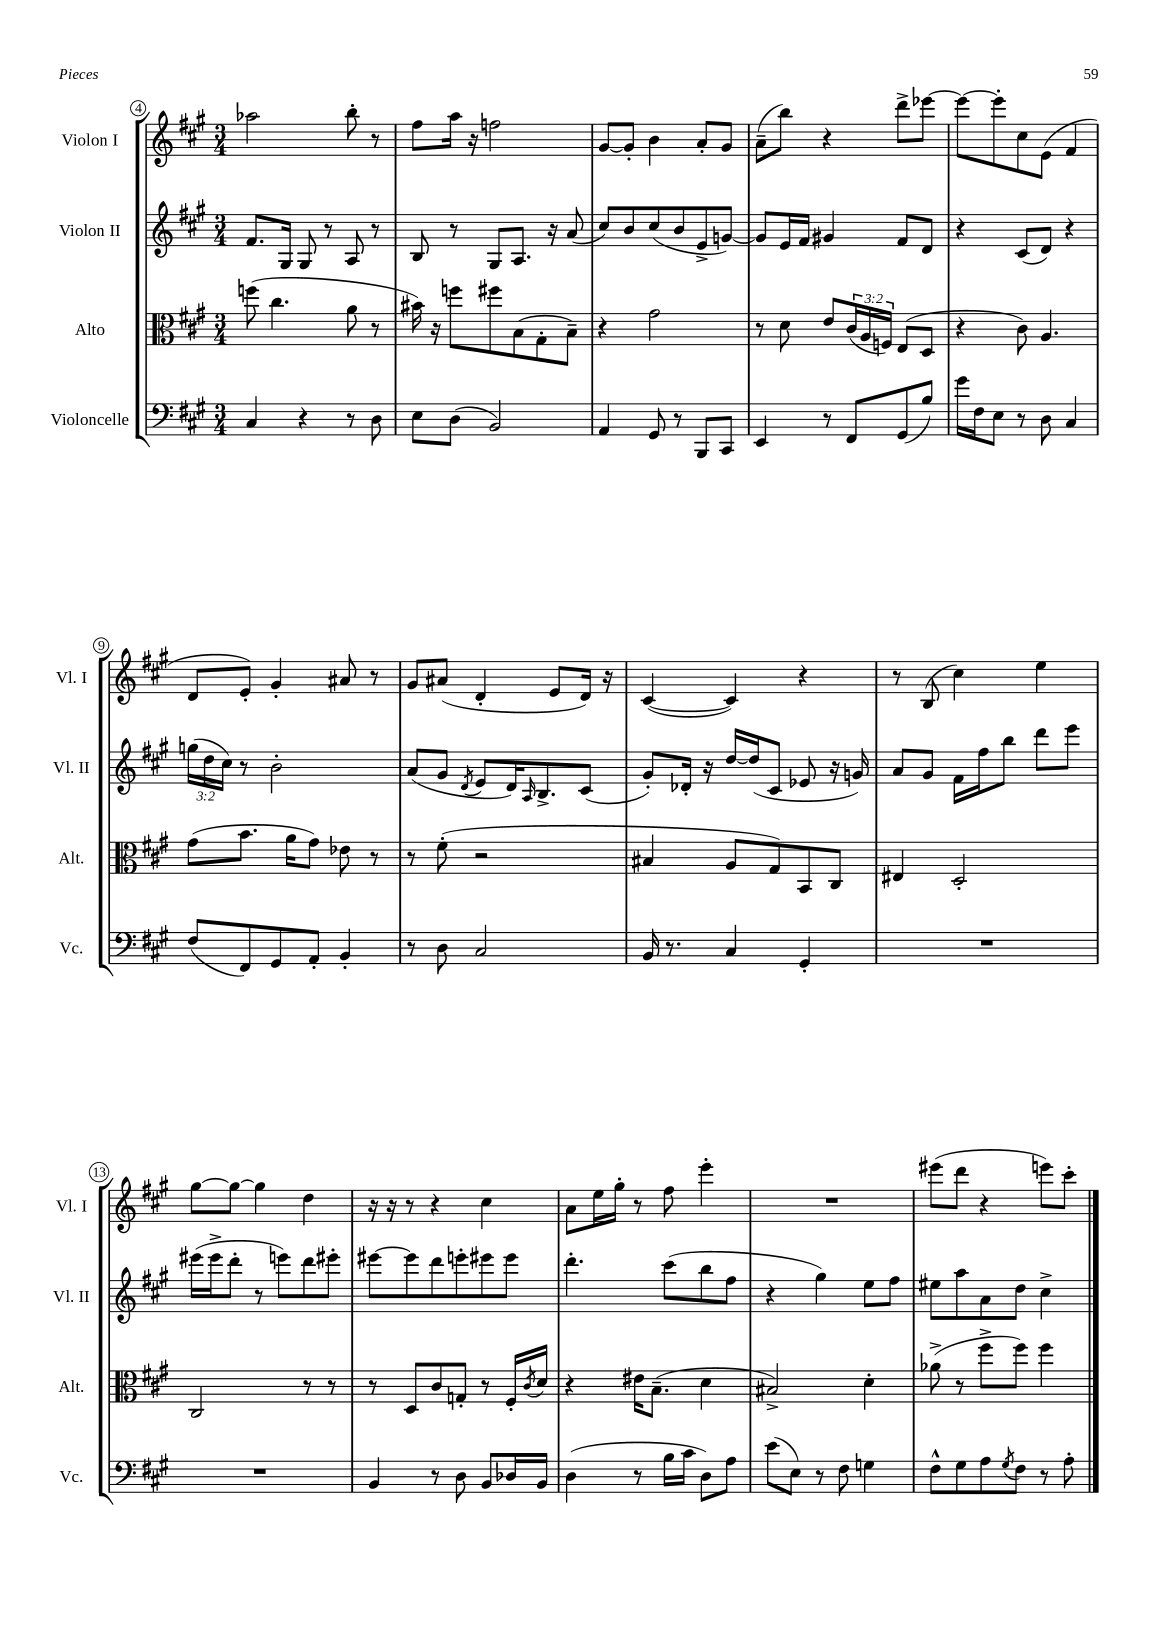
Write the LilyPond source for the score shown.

<<
\new StaffGroup <<
\new Staff = "s0" \with { instrumentName = "Violon I" shortInstrumentName = "Vl. I" } {
    \clef treble \key a \major \numericTimeSignature \time 3/4
    aes''2 b''8-. r8 |
    fis''8 a''16 r16 f''2 |
    gis'8~ gis'8-. b'4 a'8-. gis'8 |
    a'8--( b''8) r4 d'''8-> ees'''8~ |
    ees'''8~ ees'''8-. cis''8 e'8( fis'4 |
    d'8 e'8-.) gis'4-. ais'8 r8 |
    gis'8 ais'8( d'4-. e'8 d'16) r16 |
    cis'4~( cis'4) r4 |
    r8 b8( cis''4) e''4 |
    gis''8~ gis''8~ gis''4 d''4 |
    r16 r16 r8 r4 cis''4 |
    a'8 e''16 gis''16-. r8 fis''8 e'''4-. |
    R2. |
    eis'''8( d'''8 r4 e'''8) cis'''8-. \bar "|." |
}
\new Staff = "s1" \with { instrumentName = "Violon II" shortInstrumentName = "Vl. II" } {
    \clef treble \key a \major \numericTimeSignature \time 3/4 \override Staff.TupletNumber.text = #tuplet-number::calc-fraction-text
    fis'8. gis16 gis8 r8 a8 r8 |
    b8 r8 gis8 a8. r16 a'8( |
    cis''8) b'8 cis''8( b'8 e'8-> g'8~) |
    g'8 e'16 fis'16 gis'4 fis'8 d'8 |
    r4 cis'8( d'8) r4 |
    \tuplet 3/2 { g''16( d''16 cis''16) } r8 b'2-. |
    a'8( gis'8 \acciaccatura { d'8 } e'8 d'16) \grace { a16 } b8.-> cis'8( |
    gis'8-.) des'16-. r16 d''16~ d''16( cis'8 ees'8 r16 g'16) |
    a'8 gis'8 fis'16 fis''16 b''8 d'''8 e'''8 |
    eis'''16( eis'''16-> d'''8-. r8 e'''8) d'''8 eis'''8-. |
    eis'''8~ eis'''8 d'''8 e'''8-. eis'''8 eis'''8 |
    d'''4.-. cis'''8( b''8 fis''8 |
    r4 gis''4) e''8 fis''8 |
    eis''8 a''8 a'8 d''8 cis''4-> \bar "|." |
}
\new Staff = "s2" \with { instrumentName = "Alto" shortInstrumentName = "Alt." } {
    \clef alto \key a \major \numericTimeSignature \time 3/4 \override Staff.TupletNumber.text = #tuplet-number::calc-fraction-text
    f''8( cis''4. a'8 r8 |
    bis'16) r16 f''8 fis''8 b8( gis8-. b8--) |
    r4 gis'2 |
    r8 d'8 e'8 \tuplet 3/2 { cis'16( a16 f16) } e8( d8 |
    r4 cis'8) a4. |
    gis'8( b'8. a'16 gis'8) ees'8 r8 |
    r8 fis'8-.( r2 |
    bis4 a8 gis8) b,8 cis8 |
    eis4 d2-. |
    cis2 r8 r8 |
    r8 d8 cis'8 g8-. r8 fis16-. \acciaccatura { cis'8 } d'16 |
    r4 eis'16 b8.--( d'4 |
    bis2->) d'4-. |
    aes'8->( r8 fis''8-> fis''8) fis''4 \bar "|." |
}
\new Staff = "s3" \with { instrumentName = "Violoncelle" shortInstrumentName = "Vc." } {
    \clef bass \key a \major \numericTimeSignature \time 3/4
    cis4 r4 r8 d8 |
    e8 d8( b,2) |
    a,4 gis,8 r8 b,,8 cis,8 |
    e,4 r8 fis,8 gis,8( b8) |
    gis'16 fis16 e8 r8 d8 cis4 |
    fis8( fis,8) gis,8 a,8-. b,4-. |
    r8 d8 cis2 |
    b,16 r8. cis4 gis,4-. |
    R2. |
    R2. |
    b,4 r8 d8 b,8 des16 b,16 |
    d4( r8 b16 cis'16 d8) a8 |
    e'8( e8) r8 fis8 g4 |
    fis8-^ gis8 a8 \acciaccatura { gis8 } fis8 r8 a8-. \bar "|." |
}
>>
>>
\layout { \context { \Score currentBarNumber = #4 \override BarNumber.stencil = #(make-stencil-circler 0.1 0.3 ly:text-interface::print) } }
